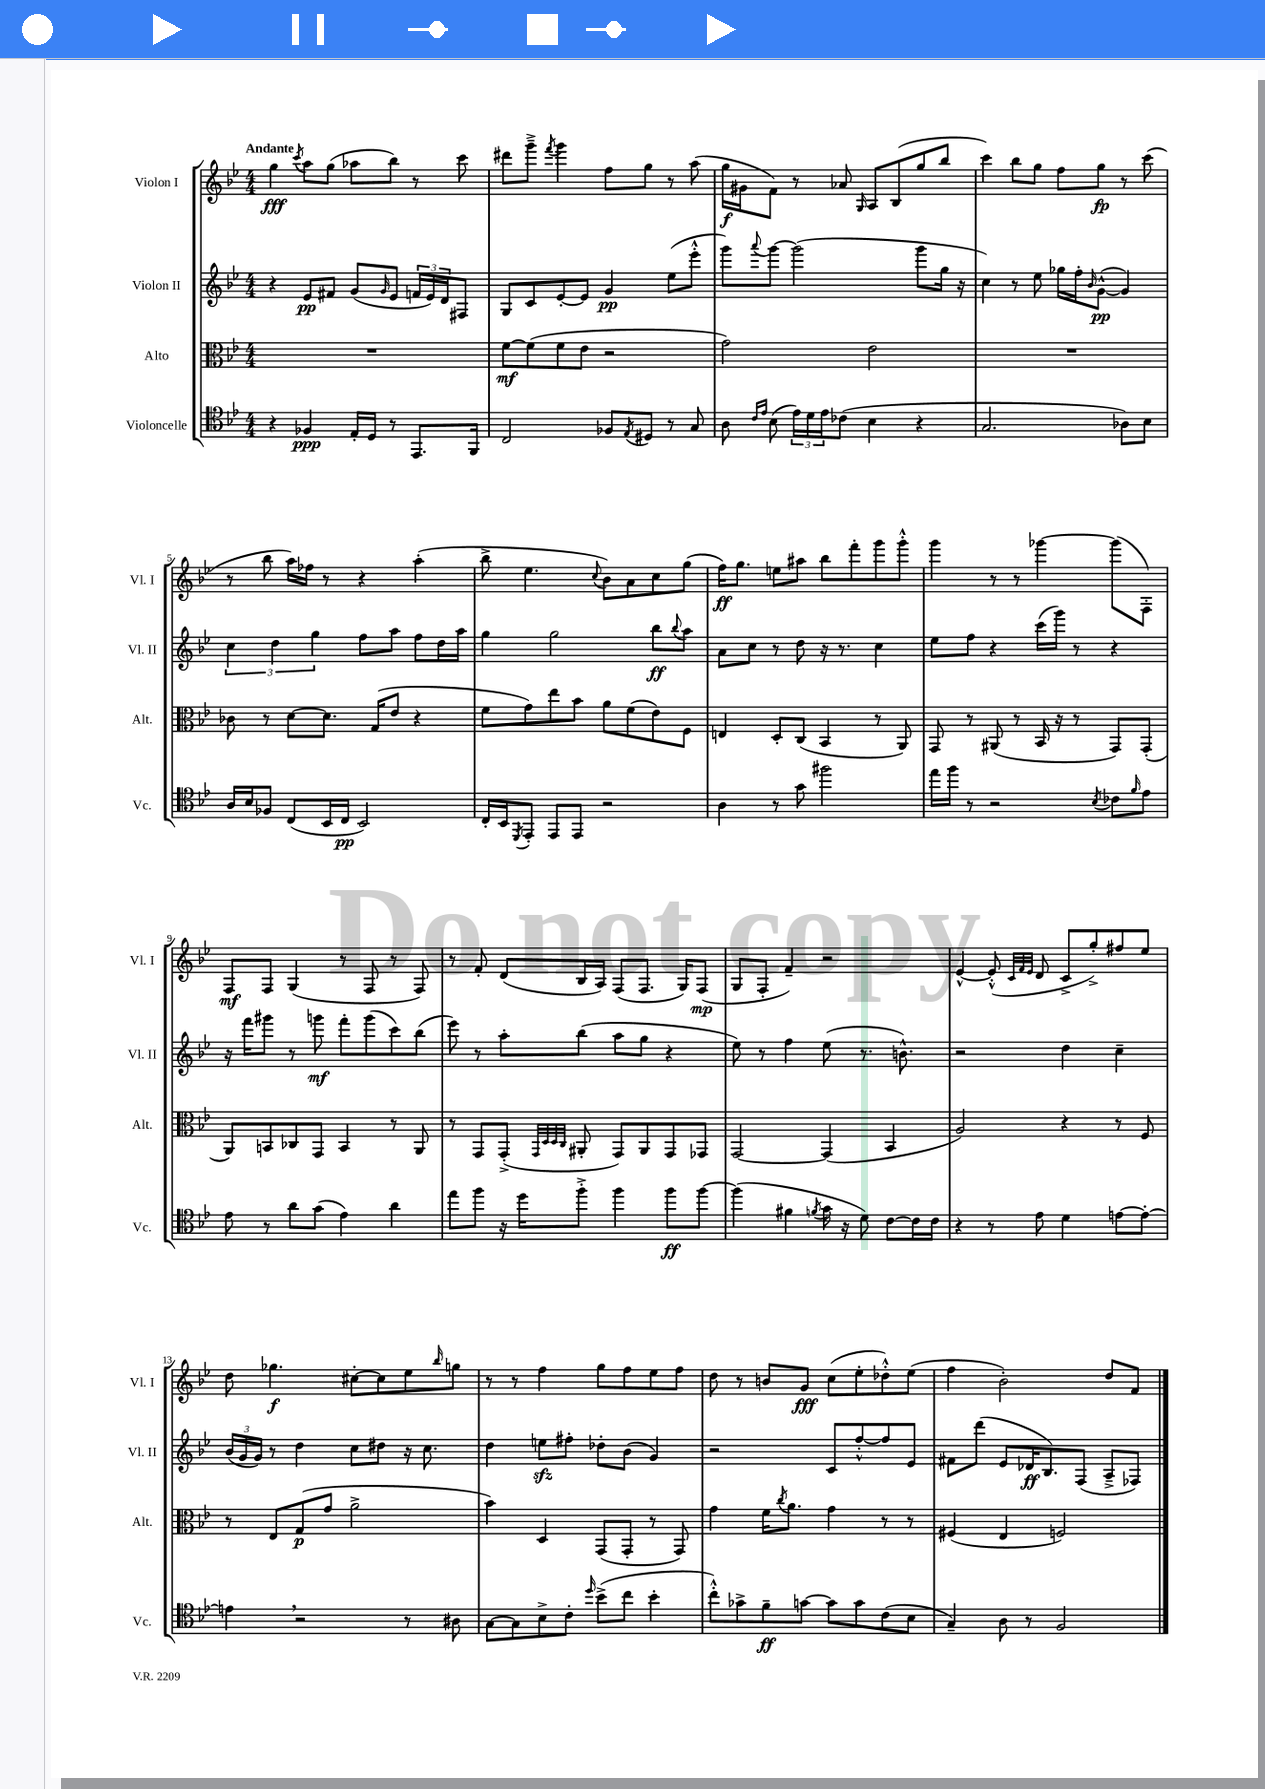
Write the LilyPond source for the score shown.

<<
\new StaffGroup <<
\new Staff = "s0" \with { instrumentName = "Violon I" shortInstrumentName = "Vl. I" } {
    \clef treble \key bes \major \numericTimeSignature \time 4/4 \tempo "Andante"
    g''4\fff \acciaccatura { c'''8 } a''8 g''8( aes''8 bes''8) r8 c'''8 |
    dis'''8 g'''8---> \acciaccatura { f'''8 } g'''4 f''8 g''8 r8 a''8( |
    g''16\f gis'16 f'8) r8 aes'8 \grace { g16 } a8 bes8( g''8 bes''8 |
    c'''4) bes''8 g''8 f''8 g''8\fp r8 c'''8( |
    r8 bes''8 a''16) fes''16 r8 r4 a''4-.( |
    bes''8-> ees''4. \appoggiatura { c''8 } bes'8) a'8 c''8 g''8( |
    f''16\ff) g''8. e''8 ais''8 bes''8 f'''8-. g'''8 g'''8-.-^ |
    g'''4 r8 r8 ges'''4~ ges'''8( f8-.) |
    f8\mf f8 g4( r8 f8 r8 f8) |
    r8 f'8-. d'8( bes16 a16) f8( f8. g16) f8\mp( |
    g8 f8-. f'4--) r2 |
    ees'4~-^ ees'8-.-^( \grace { c'32 f'32 ees'32 } d'8 c'8-> g''8-.->) fis''8 ees''8 |
    d''8 ges''4.\f cis''8~-. cis''8 ees''8 \grace { bes''16 } g''8 |
    r8 r8 f''4 g''8 f''8 ees''8 f''8 |
    d''8 r8 b'8 g'8\fff c''8( ees''8-. des''8-.-^) ees''8( |
    f''4 bes'2-.) d''8 f'8 \bar "|." |
}
\new Staff = "s1" \with { instrumentName = "Violon II" shortInstrumentName = "Vl. II" } {
    \clef treble \key bes \major \numericTimeSignature \time 4/4
    r4 ees'8\pp fis'8 g'8( \grace { g'16 } ees'8 \tuplet 3/2 { f'16 ees'16) d'16 } fis8 |
    g8 c'8 ees'8~-. ees'8 g'4\pp ees''8( ees'''8-.-^ |
    g'''8) \appoggiatura { a'''8 } g'''8~ g'''2( g'''8 g''16 r16 |
    c''4) r8 ees''8 ges''16 f''16-. \grace { bes'16 } g'8~-^\pp( g'4) |
    \tuplet 3/2 { c''4 d''4 g''4 } f''8 a''8 f''8 d''16 a''16 |
    g''4 g''2 bes''8\ff \appoggiatura { bes''8 } a''8 |
    a'8 c''8 r8 d''8 r16 r8. c''4 |
    ees''8 f''8 r4 c'''16( g'''16) r8 r4 |
    r16 f'''16 gis'''8 r8 g'''8\mf f'''8-. g'''8( c'''8) bes''8( |
    ees'''8) r8 a''8-. bes''8( a''8 g''8 r4 |
    ees''8) r8 f''4 ees''8( r8. b'8.-^) |
    r2 d''4 c''4-- |
    \tuplet 3/2 { bes'16( g'16 g'16) } r8 d''4 c''8 dis''8 r16 c''8. |
    d''4 e''8\sfz fis''8-. des''8-. bes'8( g'4) |
    r2 c'8 f''8~-.-^ f''8 ees'8 |
    fis'8 d'''8( ees'8 des'16\ff bes8.) f8( a8---> fes8) \bar "|." |
}
\new Staff = "s2" \with { instrumentName = "Alto" shortInstrumentName = "Alt." } {
    \clef alto \key bes \major \numericTimeSignature \time 4/4
    R1 |
    f'8~\mf f'8( f'8 ees'8 r2 |
    g'2) ees'2 |
    R1 |
    ces'8 r8 d'8~ d'8. g16( ees'8 r4 |
    f'8 g'8) ees''8 bes'8 a'8 f'8( ees'8) f8 |
    e4 d8-. c8( bes,4 r8 a,8) |
    g,8 r8 ais,8( r8 bes,16 r16 r8 g,8) g,8-.( |
    a,8) b,8 ces8 g,8 b,4 r8 a,8 |
    r8 g,8 g,8-.->( \grace { g,32 d32 d32 c32 } ais,8-. g,8) ais,8 g,8 ges,8 |
    g,2~ g,4( bes,4 |
    a2) r4 r8 f8 |
    r8 ees8 g8\p( g'8 a'2-> |
    bes'4) d4 g,8( g,8-. r8 g,8) |
    g'4 f'16 \acciaccatura { c''8 } a'8. g'4 r8 r8 |
    fis4( ees4 f2) \bar "|." |
}
\new Staff = "s3" \with { instrumentName = "Violoncelle" shortInstrumentName = "Vc." } {
    \clef tenor \key bes \major \numericTimeSignature \time 4/4
    r4 fes4\ppp ees16-. d16 r8 ees,8. f,16 |
    c2 fes8 \acciaccatura { ees8 } dis8 r8 g8 |
    a8 \grace { c'16 ees'16 } bes8( \tuplet 3/2 { ees'16) d'16 ees'16 } ces'8( bes4 r4 |
    g2. aes8) bes8 |
    a16 bes16 fes8 c8( bes,16 c16\pp bes,2) |
    c16-. bes,16 \acciaccatura { d,8 } ees,8-. ees,8 ees,8 r2 |
    a4 r8 g'8 fis''2 |
    ees''16 f''16 r8 r2 \acciaccatura { bes8 } ces'8 \grace { f'16 } ees'8 |
    ees'8 r8 a'8 g'8( ees'4) a'4 |
    ees''8 f''8 r16 d''16 f''8-.-> f''4 f''8\ff f''8~ |
    f''4( fis'4 \acciaccatura { f'8 } g'16 r16 d'8) c'8~ c'16 c'16 |
    r4 r8 ees'8 d'4 e'8~ e'8~-. |
    e'4 \breathe r2 r8 ais8 |
    g8~ g8 bes8-> c'8-. \grace { d''16 } bes'8->( c''8 bes'4-. |
    c''8-.-^) ges'8-> f'8--\ff g'8~ g'8 g'8 c'8( bes8 |
    g4--) a8 r8 f2 \bar "|." |
}
>>
>>
